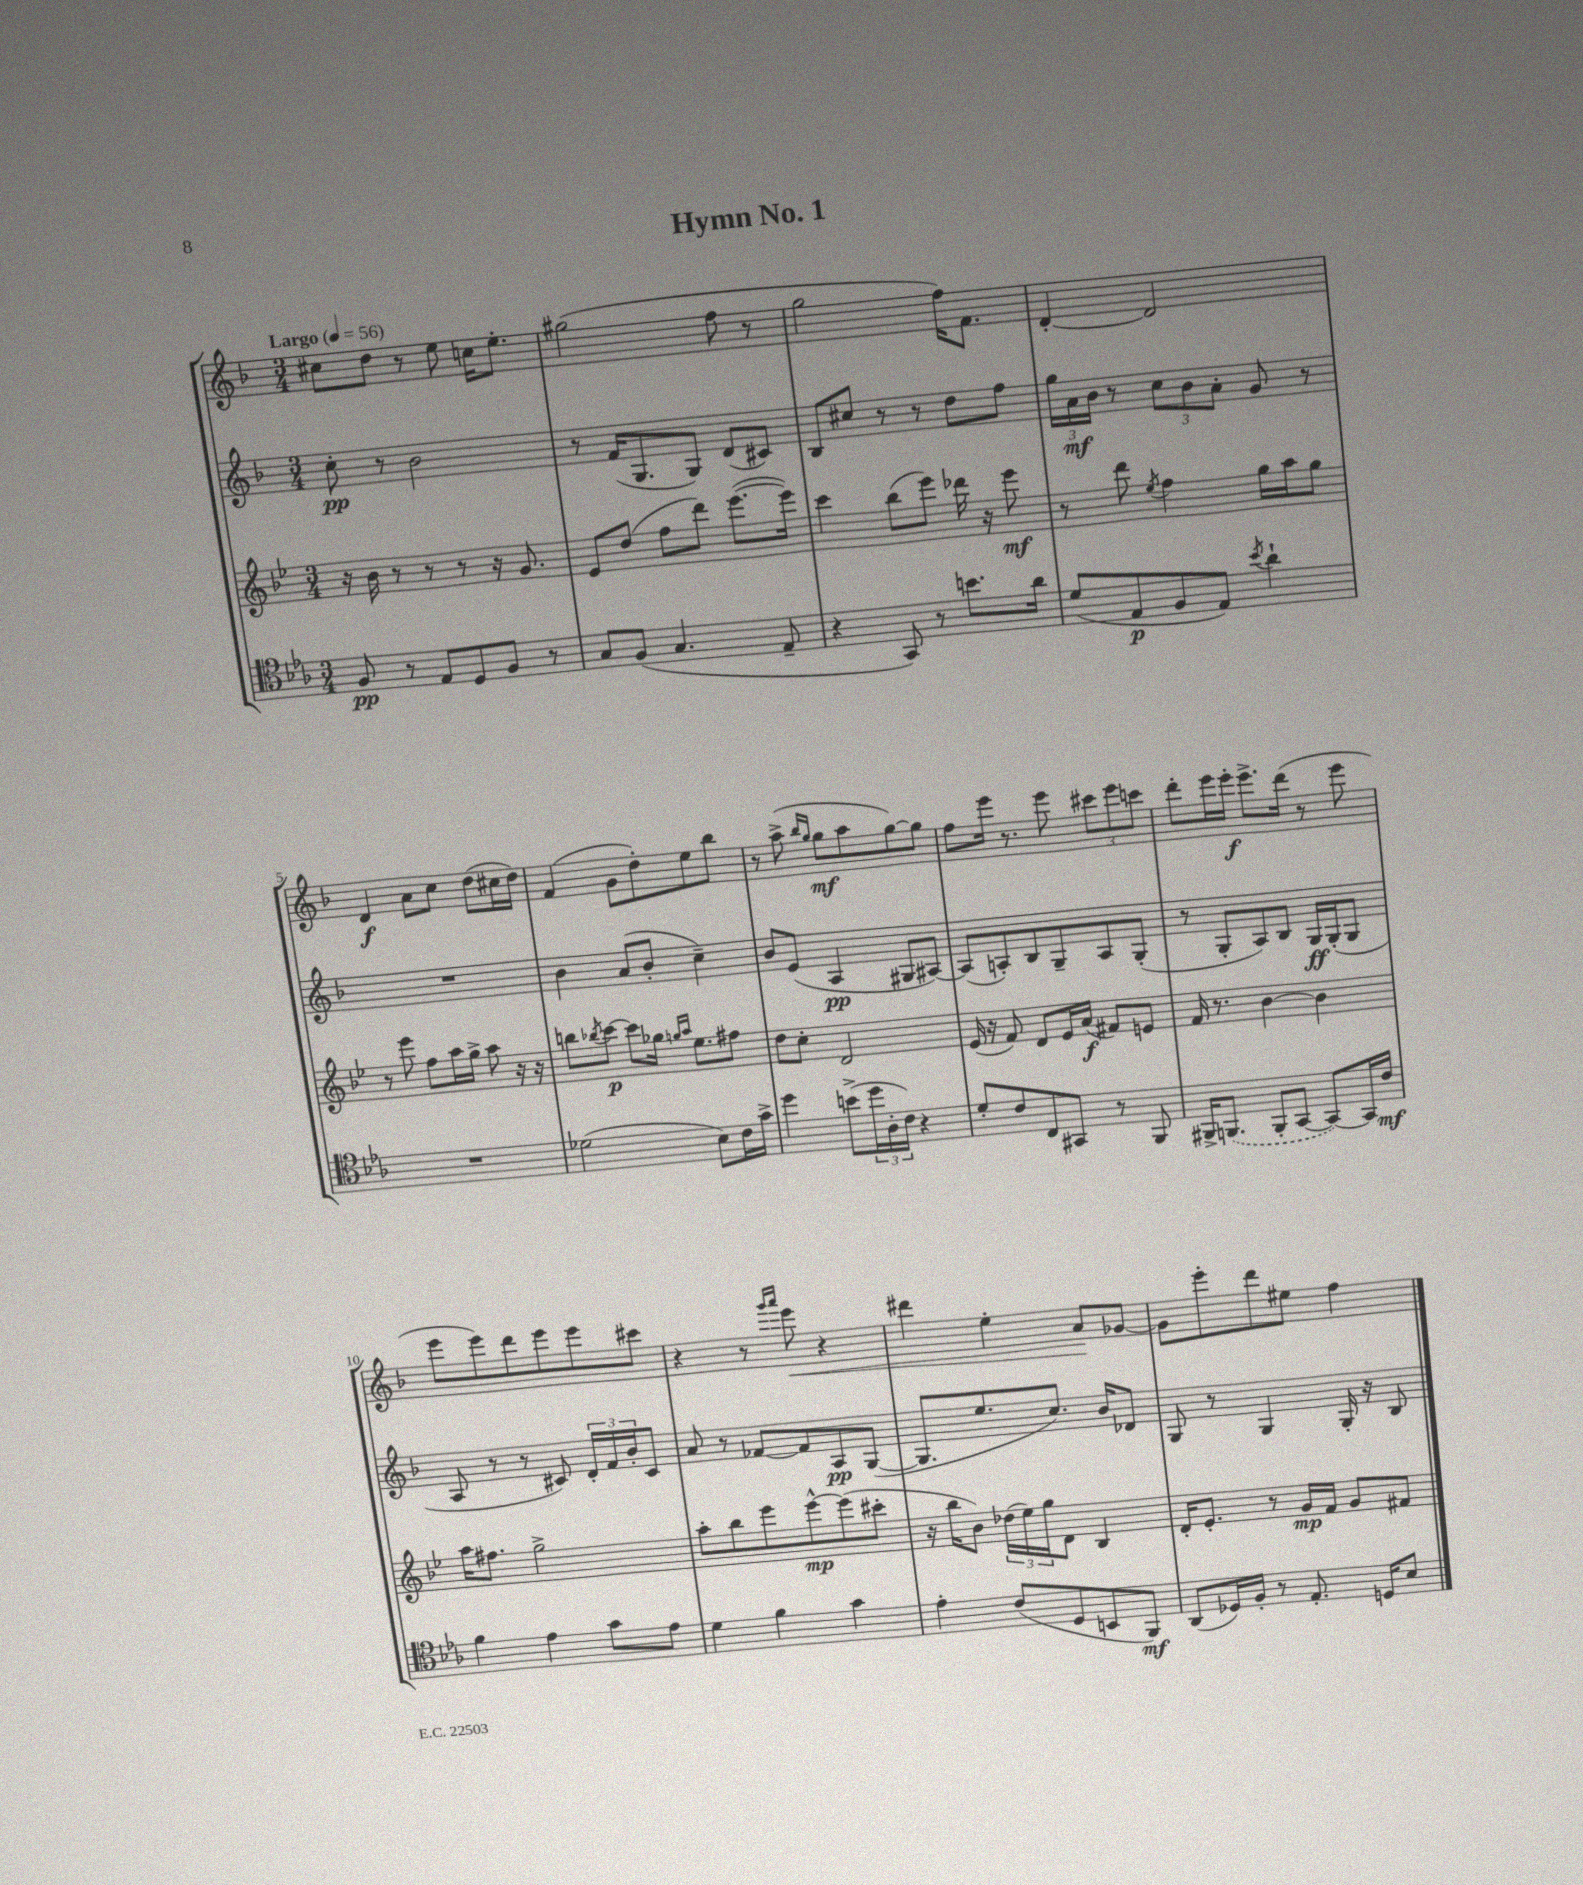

**kern	**dynam	**kern	**dynam	**kern	**dynam	**kern	**dynam
*part4	*part4	*part3	*part3	*part2	*part2	*part1	*part1
*staff4	*staff4	*staff3	*staff3	*staff2	*staff2	*staff1	*staff1
*clefC4	*	*clefG2	*	*clefG2	*	*clefG2	*
*k[b-e-a-]	*	*k[b-e-]	*	*k[b-]	*	*k[b-]	*
*M3/4	*	*M3/4	*	*M3/4	*	*M3/4	*
*MM56	*	*MM56	*	*MM56	*	*MM56	*
=1	=1	=1	=1	=1	=1	=1	=1
!	!	!	!	!	!	!LO:TX:a:B:t=Largo	!
8F/	pp	16r	.	8cc'\	pp	8cc#X\L	.
.	.	16b-\	.	.	.	.	.
8r	.	8r	.	8r	.	8dd\J	.
8E-/L	.	8r	.	2b-\	.	8r	.
8D/	.	8r	.	.	.	8ee\	.
8F/J	.	16r	.	.	.	16ccn\KL	.
.	.	8.g/	.	.	.	8.ee'\J	.
8r	.	.	.	.	.	.	.
=2	=2	=2	=2	=2	=2	=2	=2
8G/L	.	8e-/L	.	8r	.	(2gg#X\	.
(8F/J	.	(8dd/J	.	(16f/KL	.	.	.
.	.	.	.	8.G/	.	.	.
4.G/	.	8ff\L	.	.	.	.	.
.	.	8ddd\J)	.	8G/J)	.	.	.
.	.	([8.eee-\L	.	(8d/L	.	8ff\	.
8E-~/	.	.	.	8c#X/J)	.	8r	.
.	.	16eee-\Jk])	.	.	.	.	.
=3	=3	=3	=3	=3	=3	=3	=3
4r	.	4ccc\	.	8B-/L	.	2gg\	.
.	.	.	.	8cc#X/J	.	.	.
8GG/)	.	(8bb-\L	.	8r	.	.	.
8r	.	8eee-\J)	.	8r	.	.	.
8.bn\L	.	16ddd-X\	.	8dd\L	.	16ff\KL)	.
.	.	16r	.	.	.	8.f\J	.
.	.	8eee-\	mf	8ff\J	.	.	.
16a-\Jk	.	.	.	.	.	.	.
=4	=4	=4	=4	=4	=4	=4	=4
(8d/L	.	8r	.	24gg\LL	.	[4d'/	.
.	.	.	.	24a\	mf	.	.
.	.	.	.	24b-\JJ	.	.	.
8E-/	p	8ddd\	.	8r	.	.	.
.	.	8qee-/	.	.	.	.	.
8F/	.	4ff\	.	12cc\L	.	2d/]	.
.	.	.	.	12b-\	.	.	.
8E-/J)	.	.	.	.	.	.	.
.	.	.	.	12a'\J	.	.	.
8qb-/	.	.	.	.	.	.	.
4a-`\	.	16gg\LL	.	8g/	.	.	.
.	.	16aa\J	.	.	.	.	.
.	.	8gg\J	.	8r	.	.	.
!!LO:LB:g=z
=5	=5	=5	=5	=5	=5	=5	=5
2.r	.	8r	.	2.r	.	4d/	f
.	.	8eee-\	.	.	.	.	.
.	.	8ff\L	.	.	.	8a\L	.
.	.	16aa\L	.	.	.	8cc\J	.
.	.	16gg^\JJ	.	.	.	.	.
.	.	8aa\	.	.	.	(8dd\L	.
.	.	16r	.	.	.	16cc#X\L	.
.	.	16r	.	.	.	16dd\JJ)	.
=6	=6	=6	=6	=6	=6	=6	=6
(2d-X\	.	8bbn\L	.	4b-\	.	(4f/	.
.	.	8qbb-X/	.	.	.	.	.
.	.	[8ccc\J	p	.	.	.	.
.	.	8ccc\L]	.	(8a/L	.	8g\L	.
.	.	16gg-X\Jk	.	8b-'/J	.	8dd'\)	.
.	.	16qqggn/LL	.	.	.	.	.
.	.	16qqaa/JJ	.	.	.	.	.
.	.	8.ee-\L	.	.	.	.	.
8B-\L)	.	.	.	4cc~\)	.	8ee\	.
16c\L	.	8ff#X\J	.	.	.	8bb-\J	.
16g^\JJ	.	.	.	.	.	.	.
=7	=7	=7	=7	=7	=7	=7	=7
4dd\	.	8dd\L	.	8b-/L	.	8r	.
.	.	8cc'\J	.	(8e/J	.	(8aa^\	.
.	.	.	.	.	.	16qqbb-/LL	.
.	.	.	.	.	.	16qqgg/JJ	.
(8bn^\L	.	2d/	.	4A/	pp	8gg\L	mf
24dd\L	.	.	.	.	.	8aa\	.
24A-'\	.	.	.	.	.	.	.
24c\JJ)	.	.	.	.	.	.	.
4r	.	.	.	8G#X/L	.	[8gg\)	.
.	.	.	.	[8A#X/J)	.	8gg\J]	.
=8	=8	=8	=8	=8	=8	=8	=8
8d'/L	.	(16e-/	.	(8A#/L]	.	8ff\L	.
.	.	16r	.	.	.	.	.
8c/	.	8f/)	.	8An'/)	.	16eee\Jk	.
.	.	.	.	.	.	8.r	.
8C/	.	8d/L	.	8B-/	.	.	.
8GG#X/J	.	16e-/L	.	8G~/	.	8eee\	.
.	.	(16a/JJ	f	.	.	.	.
8r	.	8f#X/L)	.	8A/	.	12ccc#X\L	.
.	.	.	.	.	.	12eee\	.
8FF/	.	8en/J	.	(8G'/J	.	.	.
.	.	.	.	.	.	12cccn\J	.
=9	=9	=9	=9	=9	=9	=9	=9
16FF#X^/KL	.	16f/	.	8r	.	8ddd'\L	.
(8.FFn/J	.	8.r	.	.	.	.	.
.	.	.	.	8G'/L	.	16eee\L	.
.	.	.	.	.	.	16eee'\JJ	f
8FF'/L	.	[4b-\	.	8A/)	.	8.eee^\L	.
[8GG/J	.	.	.	8B-/J	.	.	.
.	.	.	.	.	.	(16ddd\Jk	.
8GG/L_)	.	4b-\]	.	16G/LL	ff	8r	.
.	.	.	.	(16G'/J	.	.	.
16GG/L]	.	.	.	8G/J	.	8eee\	.
16c/JJ	mf	.	.	.	.	.	.
!!LO:LB:g=z
=10	=10	=10	=10	=10	=10	=10	=10
4f\	.	16aa\KL	.	8A/	.	8eee\L	.
.	.	8.ff#X\J	.	.	.	.	.
.	.	.	.	8r	.	8eee\)	.
4e-\	.	2gg^\	.	8r	.	8ddd\	.
.	.	.	.	8c#X/)	.	8eee\	.
8g\L	.	.	.	24d'/LL	.	8eee\	.
.	.	.	.	24f/	.	.	.
.	.	.	.	24b-'/J	.	.	.
8e-\J	.	.	.	8c#/J	.	8ccc#X\J	.
=11	=11	=11	=11	=11	=11	=11	=11
4d\	.	8aa'\L	.	8a/	.	4r	.
.	.	8bb-\	.	8r	.	.	.
4f\	.	8eee-\	.	[8f-X/L	.	8r	.
.	.	.	.	.	.	16qqggg/LL	.
.	.	.	.	.	.	16qqaaa/JJ	.
!	!	!	!	!	!	!	!LO:HP:b
.	.	[8eee-^^\	mp	8f-/]	.	8eee\	<
4g\	.	(8eee-\]	.	8A/	pp	4r	.
.	.	8ccc#X'\J	.	([8G/J	.	.	.
=12	=12	=12	=12	=12	=12	=12	=12
4e-'\	.	16r	.	8.G/L]	.	4ddd#X\	.
.	.	16bb-\KL	.	.	.	.	.
.	.	8b-\J)	.	.	.	.	.
.	.	.	.	8.ee/	.	.	.
(8c/L	.	(24dd-X\LL	.	.	.	4ee'\	.
.	.	24ee-\)	.	.	.	.	.
.	.	24gg\J	.	.	.	.	.
8D/	.	8d\J	.	8.cc/J)	.	.	.
8BBn/	.	4B-/	.	.	.	8a/L	.
.	.	.	.	16b-/KL	.	.	.
8FF/J)	mf	.	.	8d-X/J	.	[8g-X/J	[
=13	=13	=13	=13	=13	=13	=13	=13
(8AA-/L	.	16d'/KL	.	8G/	.	8g-\L]	.
.	.	8.e-'/J	.	.	.	.	.
16D-X/L)	.	.	.	8r	.	8eee'\	.
16F'/JJ	.	.	.	.	.	.	.
8r	.	8r	.	4G/	.	8ddd\	.
8.E-'/	.	16g/LL	mp	.	.	8ee#X\J	.
.	.	16f/JJ	.	.	.	.	.
.	.	8g/L	.	16G'/	.	4ff\	.
16Dn/KL	.	.	.	16r	.	.	.
8B-/J	.	8f#X/J	.	8B-/	.	.	.
==	==	==	==	==	==	==	==
*-	*-	*-	*-	*-	*-	*-	*-
